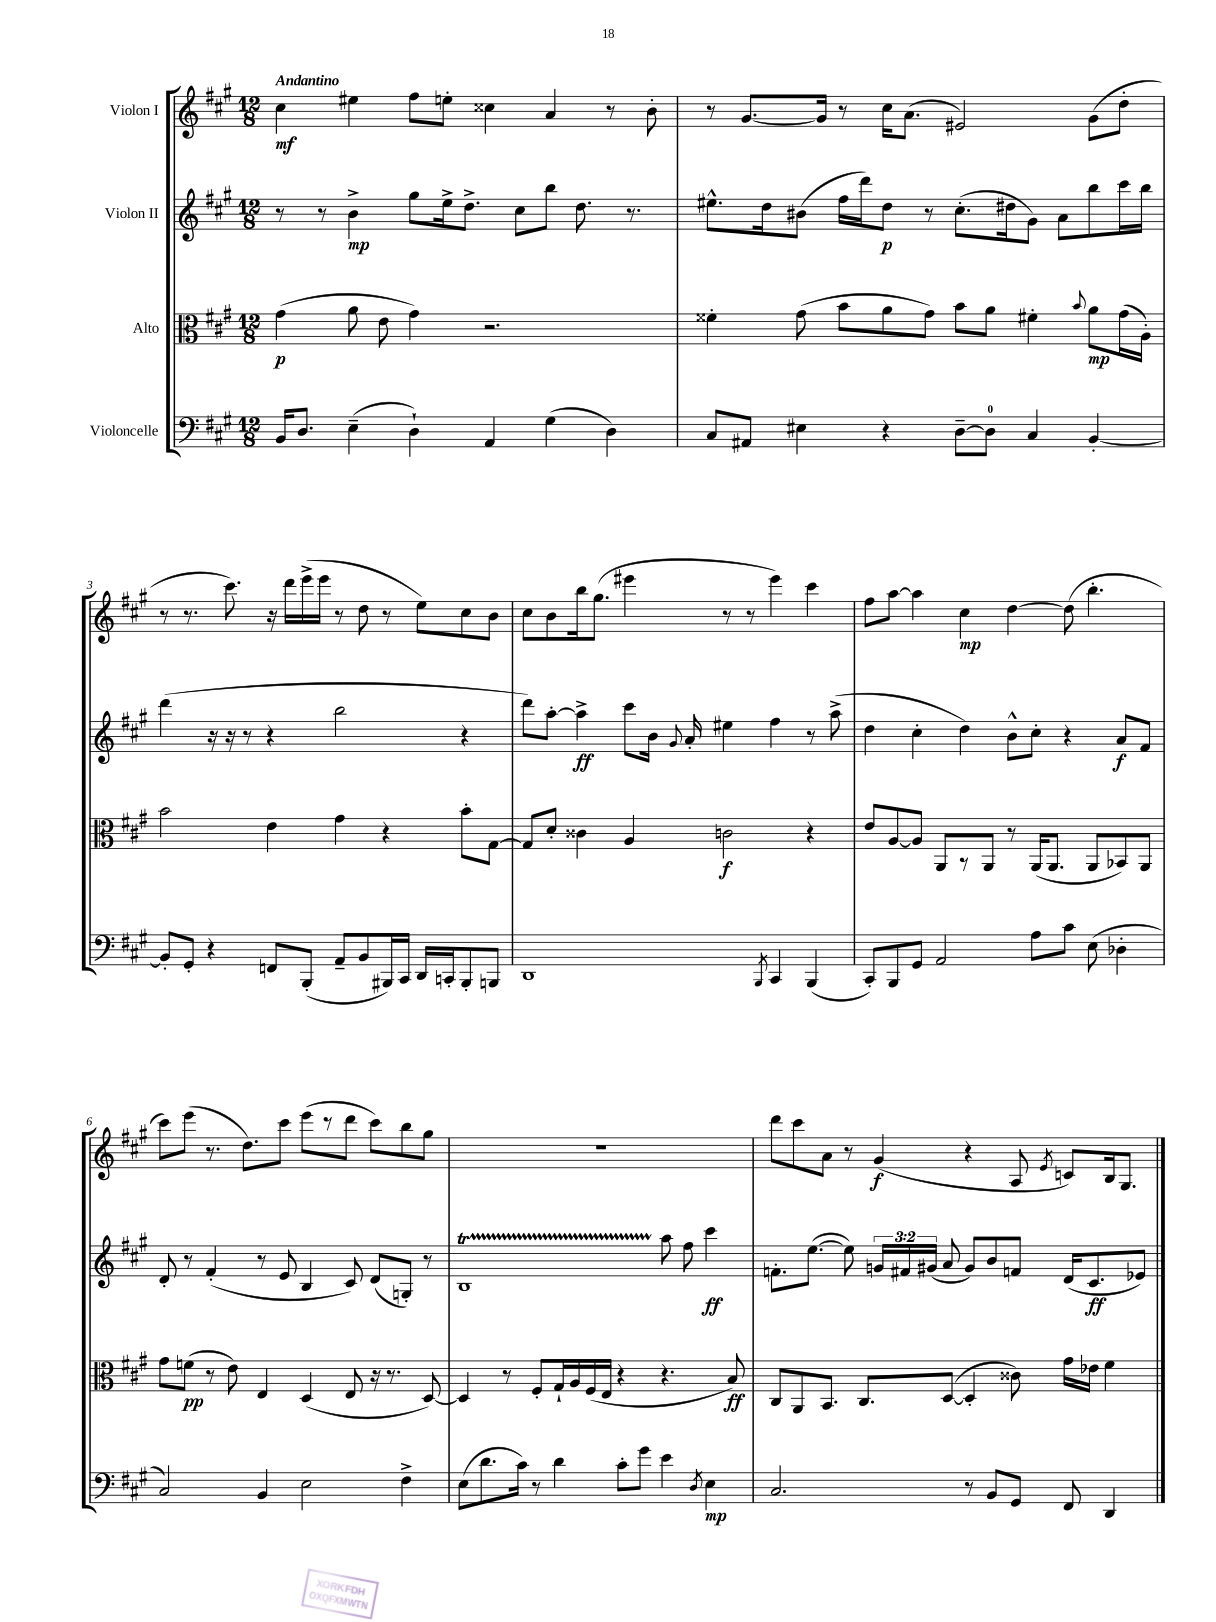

**kern	**dynam	**kern	**dynam	**kern	**dynam	**kern	**dynam
*part4	*part4	*part3	*part3	*part2	*part2	*part1	*part1
*staff4	*staff4	*staff3	*staff3	*staff2	*staff2	*staff1	*staff1
*I"Violoncelle	*	*I"Alto	*	*I"Violon II	*	*I"Violon I	*
*clefF4	*	*clefC3	*	*clefG2	*	*clefG2	*
*k[f#c#g#]	*	*k[f#c#g#]	*	*k[f#c#g#]	*	*k[f#c#g#]	*
*M12/8	*	*M12/8	*	*M12/8	*	*M12/8	*
=1	=1	=1	=1	=1	=1	=1	=1
!	!	!	!	!	!	!LO:TX:a:B:t=Andantino	!
16BB/KL	.	(4g#\	p	8r	.	4cc#\	mf
8.D/J	.	.	.	.	.	.	.
.	.	.	.	8r	.	.	.
(4E~\	.	8a\	.	4b^\	mp	4ee#X\	.
.	.	8e\	.	.	.	.	.
4D`\)	.	4g#\)	.	8gg#\L	.	8ff#\L	.
.	.	.	.	16ee^\k	.	8een'\J	.
.	.	.	.	8.dd^\J	.	.	.
4AA/	.	2.r	.	.	.	4cc##X\	.
.	.	.	.	8cc#\L	.	.	.
(4G#\	.	.	.	8bb\J	.	4a/	.
.	.	.	.	8.dd\	.	.	.
4D\)	.	.	.	.	.	8r	.
.	.	.	.	8.r	.	.	.
.	.	.	.	.	.	8b'\	.
=2	=2	=2	=2	=2	=2	=2	=2
8C#/L	.	4f##X'\	.	8.ee#X^^\L	.	8r	.
8AA#X/J	.	.	.	.	.	[8.g#/L	.
.	.	.	.	16dd\k	.	.	.
4E#X\	.	(8g#\	.	(8b#X\J	.	.	.
.	.	.	.	.	.	16g#/Jk]	.
.	.	8b\L	.	16ff#\LL	.	8r	.
.	.	.	.	16ddd\J)	.	.	.
4r	.	8a\	.	8dd\J	p	16cc#\KL	.
.	.	.	.	.	.	(8.a\J	.
.	.	8g#\J)	.	8r	.	.	.
[8D~\L	.	8b\L	.	(8.cc#'\L	.	2e#X/)	.
8D\J]	.	8a\J	.	.	.	.	.
.	.	.	.	16dd#X\k	.	.	.
4C#/	.	4f#X'\	.	8g#\J)	.	.	.
.	.	.	.	8a\L	.	.	.
.	.	8qqb/	.	.	.	.	.
[4BB'/	.	8a\L	mp	8bb\	.	(8g#\L	.
.	.	(16g#\L	.	16ccc#\L	.	8dd'\J	.
.	.	16A'\JJ)	.	16bb\JJ	.	.	.
!!LO:LB:g=z
=3	=3	=3	=3	=3	=3	=3	=3
8BB'/L]	.	2b\	.	(4ddd\	.	8r	.
8GG#'/J	.	.	.	.	.	8.r	.
4r	.	.	.	16r	.	.	.
.	.	.	.	16r	.	8.ccc#\)	.
.	.	.	.	8r	.	.	.
8FFn/L	.	4e\	.	4r	.	16r	.
.	.	.	.	.	.	16ddd\LL	.
(8BBB'/J	.	.	.	.	.	(16eee^\	.
.	.	.	.	.	.	16eee\JJ	.
8AA~/L	.	4g#\	.	2bb\	.	8r	.
8BB/	.	.	.	.	.	8dd\	.
16BBB#X/L)	.	4r	.	.	.	8r	.
16CC#/JJ	.	.	.	.	.	.	.
16DD/LL	.	.	.	.	.	8ee\L)	.
16CCn'/J	.	.	.	.	.	.	.
8BBB#'/	.	8b'\L	.	4r	.	8cc#\	.
8BBBn/J	.	[8G#\J	.	.	.	8b\J	.
=4	=4	=4	=4	=4	=4	=4	=4
1DD	.	8G#/L]	.	8ddd\L)	.	8cc#\L	.
.	.	8d'/J	.	[8aa'\J	.	8b\	.
.	.	4c##X\	.	4aa^\]	ff	16bb\k	.
.	.	.	.	.	.	(8.gg#\J	.
.	.	4A/	.	8ccc#\L	.	4eee#X\	.
.	.	.	.	16b\Jk	.	.	.
.	.	.	.	8qqg#/	.	.	.
.	.	.	.	16a'/	.	.	.
.	.	2cn\	f	4ee#X\	.	8r	.
.	.	.	.	.	.	8r	.
8qBBB/	.	.	.	.	.	.	.
4CC#/	.	.	.	4ff#\	.	4eee#\)	.
(4BBB/	.	4r	.	8r	.	4ccc#\	.
.	.	.	.	(8aa^\	.	.	.
=5	=5	=5	=5	=5	=5	=5	=5
8CC#'/L)	.	8e/L	.	4dd\	.	8ff#\L	.
8BBB/	.	[8A/	.	.	.	[8aa\J	.
8GG#/J	.	8A/J]	.	4cc#'\	.	4aa\]	.
2AA/	.	8AA/L	.	.	.	.	.
.	.	8r	.	4dd\)	.	4cc#\	mp
.	.	8AA/J	.	.	.	.	.
.	.	8r	.	8b^^\L	.	[4dd\	.
8A\L	.	(16AA/KL	.	8cc#'\J	.	.	.
.	.	8.AA/J	.	.	.	.	.
8c#\J	.	.	.	4r	.	(8dd\]	.
(8E\	.	8AA/L	.	.	.	4.bb'\	.
4D-X'\	.	8BB-X/)	.	8a/L	f	.	.
.	.	8AA/J	.	8f#/J	.	.	.
!!LO:LB:g=z
=6	=6	=6	=6	=6	=6	=6	=6
2C#/)	.	8g#\L	.	8d'/	.	8ccc#\L)	.
.	.	(8fn\J	pp	8r	.	(8eee\J	.
.	.	8r	.	(4f#'/	.	8.r	.
.	.	8e\)	.	.	.	.	.
.	.	.	.	.	.	8.dd\L)	.
4BB/	.	4E/	.	8r	.	.	.
.	.	.	.	8e/	.	8ccc#\J	.
2E\	.	(4D/	.	4B/	.	(8eee\L	.
.	.	.	.	.	.	8r	.
.	.	8E/	.	8c#/)	.	8ddd\J	.
.	.	16r	.	(8d/L	.	8ccc#\L)	.
.	.	8.r	.	.	.	.	.
4F#^\	.	.	.	8Gn'/J)	.	8bb\	.
.	.	[8D/)	.	8r	.	8gg#\J	.
=7	=7	=7	=7	=7	=7	=7	=7
(8E\L	.	4D/]	.	1BT	.	1.r	.
8.d\	.	.	.	.	.	.	.
.	.	8r	.	.	.	.	.
16c#\Jk)	.	.	.	.	.	.	.
8r	.	8F#'/L	.	.	.	.	.
4d\	.	16G#`/L	.	.	.	.	.
.	.	16A/	.	.	.	.	.
.	.	(16F#/	.	.	.	.	.
.	.	16E/JJ	.	.	.	.	.
8c#'\L	.	4r	.	.	.	.	.
8g#\J	.	.	.	.	.	.	.
4e\	.	4.r	.	8aa\	.	.	.
.	.	.	.	8ff#\	.	.	.
8qD/	.	.	.	.	.	.	.
4E\	mp	.	.	4ccc#\	ff	.	.
.	.	8B/)	ff	.	.	.	.
=8	=8	=8	=8	=8	=8	=8	=8
2.C#/	.	8C#/L	.	8.fn'\L	.	8ddd\L	.
.	.	8AA/	.	.	.	8ccc#\	.
.	.	.	.	([8.ee\J	.	.	.
.	.	8.BB/J	.	.	.	8a\J	.
.	.	.	.	8ee\])	.	8r	.
.	.	8.C#/L	.	.	.	.	.
.	.	.	.	24gn/LL	.	(4g#/	f
.	.	.	.	24f#X/	.	.	.
.	.	.	.	(24g#X/JJ	.	.	.
.	.	([8D/J	.	8a/	.	.	.
8r	.	4D'/]	.	8g#/L)	.	4r	.
8BB/L	.	.	.	8b/	.	.	.
8GG#/J	.	8c##X\)	.	8fn/J	.	8A/	.
.	.	.	.	.	.	8qe/	.
8FF#/	.	16g#\LL	.	(16d/KL	.	8cn/L)	.
.	.	16e-X\JJ	.	8.c#/	ff	.	.
4DD/	.	4f#\	.	.	.	16B/k	.
.	.	.	.	.	.	8.G#/J	.
.	.	.	.	8e-X/J)	.	.	.
==	==	==	==	==	==	==	==
*-	*-	*-	*-	*-	*-	*-	*-
